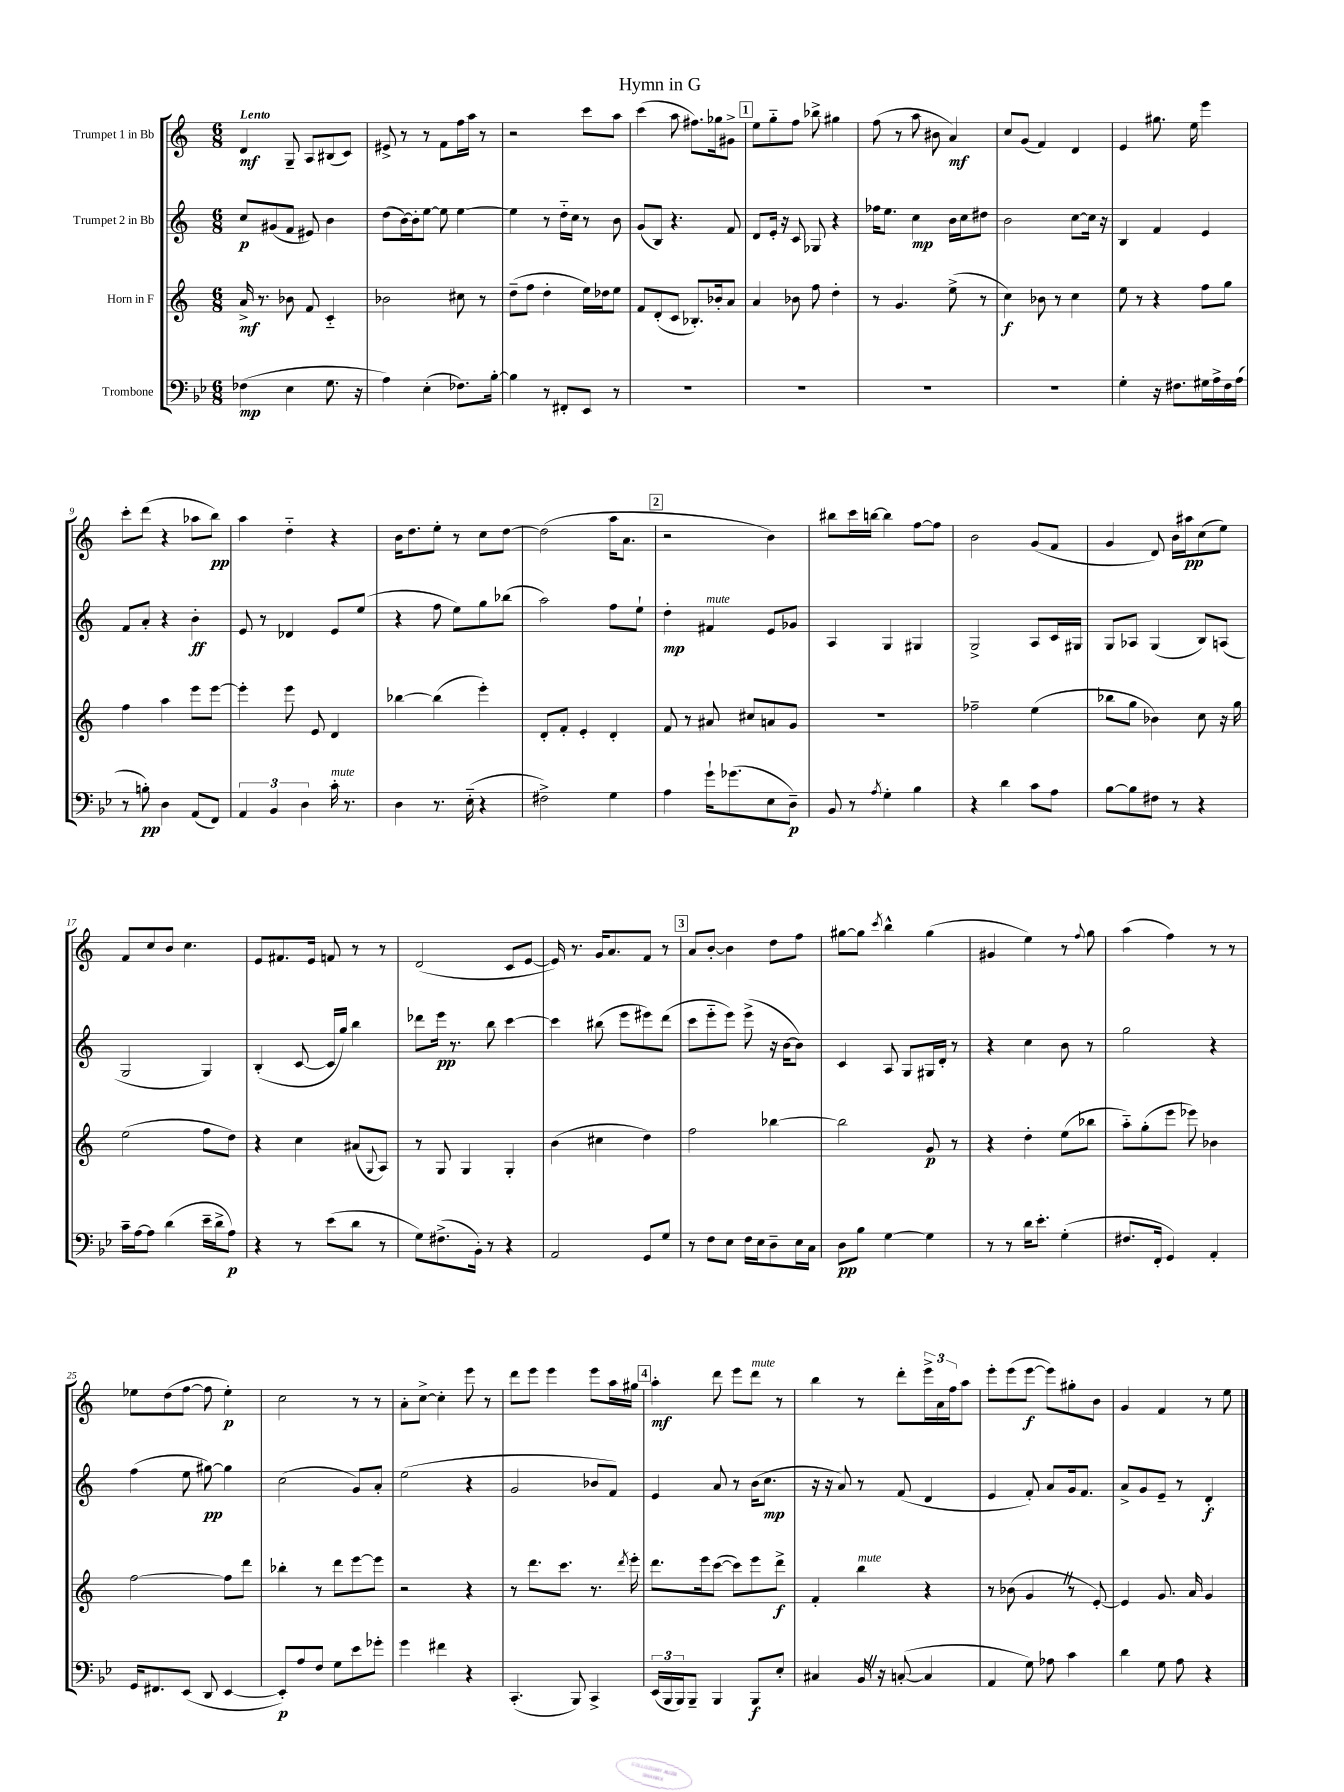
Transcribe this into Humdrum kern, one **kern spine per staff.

**kern	**kern	**kern	**kern
*staff4	*staff3	*staff2	*staff1
*clefF4	*clefG2	*clefG2	*clefG2
*k[b-e-]	*k[]	*k[]	*k[]
*M6/8	*M6/8	*M6/8	*M6/8
(4F-	16a^	8cc	4d
.	8.r	.	.
.	.	(8g#	.
4E-	8b-	8f	8G~
.	8f	8e#)	8A
8.G	4c'~	4b	(8B#
.	.	.	8c)
16r	.	.	.
=	=	=	=
4A)	2b-	(8dd	8e#^
.	.	[16b)	8r
.	.	16b']	.
(4E-'	.	[8ee	8r
.	.	8ee]	8f
8.F-)	8cc#	[4ee	16ff
.	.	.	16aa
.	8r	.	8r
[16B-'	.	.	.
=	=	=	=
4B-]	(8dd~	4ee]	2r
.	8ff	.	.
8r	4dd'	8r	.
8FF#'	.	16dd'~	.
.	.	16cc	.
8EE-	16ee)	8r	8ccc
.	16dd-	.	.
8r	8ee	8b	8aa
=	=	=	=
2.r	8f	(8g	(4ccc
.	(8d'	8B)	.
.	8c	4.r	8aa
.	8.B-')	.	8.ff#)
.	16b-'	.	16gg-
.	8a	8f	8g#^
=	=	=	=
2.r	4a	8d	8ee
.	.	16e'	8gg'~
.	.	16r	.
.	8b-	8c	8ff
.	8ff	8G-	8bb-^
.	4dd'	4r	4gg#
=	=	=	=
2.r	8r	16ff-	(8ff
.	.	8.ee	.
.	4.g	.	8r
.	.	4cc	8aa
.	.	.	8b#
.	(8ee^	16b	4a)
.	.	16cc	.
.	8r	8dd#	.
=	=	=	=
2.r	4cc)	2b	8cc
.	.	.	(8g
.	8b-	.	4f)
.	8r	.	.
.	4cc	[8cc	4d
.	.	16cc]	.
.	.	16r	.
=	=	=	=
4G'	8ee	4B	4e
.	8r	.	.
16r	4r	4f	8.gg#
8.F#	.	.	.
.	.	.	16ee
16G#	8ff	4e	4eee
16A^	.	.	.
16F#	8gg	.	.
(16A	.	.	.
=	=	=	=
8r	4ff	8f	8ccc'
8B')	.	8a'	(8ddd
4D	4aa	4r	4r
(8AA	8eee	4b'	8aa-
8FF)	[8eee	.	8bb)
=	=	=	=
6AA	4eee']	8e	4aa
.	.	8r	.
6BB-	.	.	.
.	8eee	4d-	4dd'~
6D	.	.	.
.	8e	.	.
16c'	4d	8e	4r
8.r	.	.	.
.	.	(8ee	.
=	=	=	=
4D	[4bb-	4r	16b
.	.	.	8.dd
8.r	(4bb-]	8ff	8ee'
.	.	8ee)	8r
(16E-'~	.	.	.
4r	4eee')	8gg	8cc
.	.	(8bb-	[8dd
=	=	=	=
2F#^)	8d'	2aa)	(2dd]
.	8f'	.	.
.	4e'	.	.
4G	4d'	8ff	16aa
.	.	.	8.a
.	.	8ee`	.
=	=	=	=
4A	8f	4dd'	2r
.	8r	.	.
16g`	8a#	4f#	.
(8.g-	.	.	.
.	8cc#	.	.
8E-	8a	8e	4b)
8D~)	8g	8g-	.
=	=	=	=
8BB-	2.r	4A	8bb#
8r	.	.	16ccc
.	.	.	[16bb
8qA	.	.	.
4G'	.	4G	4bb]
4B-	.	4G#	[8ff
.	.	.	8ff]
=	=	=	=
4r	2ff-~	2G^	2b
4d	.	.	.
8c	(4ee	8A	(8g
8A	.	16c	8f
.	.	16G#	.
=	=	=	=
[8B-	8bb-	8G	4g
8B-]	8gg	8A-	.
8F#	4b-)	(4G	8d)
8r	.	.	16b
.	.	.	16aa#
4r	8cc	8B)	(8cc
.	16r	(8A	8ee)
.	16gg	.	.
=	=	=	=
16c~	(2ee	2G	8f
[16A	.	.	.
8A]	.	.	8cc
(4d	.	.	8b
.	.	.	4.cc
16e-~	8ff	4G)	.
16d^	.	.	.
8A)	8dd)	.	.
=	=	=	=
4r	4r	(4B'	8e
.	.	.	8.f#
8r	4cc	[8c	.
.	.	.	16e
(8e-	.	16c]	8f
.	.	16gg)	.
8d	(8a#	4bb	8r
.	8qqG	.	.
8r	8A)	.	8r
=	=	=	=
8G)	8r	8ddd-	(2d
(8.F#^	8G	16eee	.
.	.	8.r	.
.	4G	.	.
16BB-')	.	.	.
8r	.	8bb	.
4r	4G'	[4ccc	8c
.	.	.	[8e
=	=	=	=
2AA	(4b	4ccc]	16e])
.	.	.	8.r
.	4cc#	(8bb#	16g
.	.	.	8.a
.	.	8eee	.
8GG	4dd)	8eee#)	8f
8G	.	(8ddd	8r
=	=	=	=
8r	2ff	8ccc	8a
8F	.	8eee'~	[8b'
8E-	.	8eee)	4b]
16F	.	(8eee^	.
16E-	.	.	.
8D~	[4bb-	16r	8dd
.	.	[16b	.
16E-	.	8b])	8ff
16C	.	.	.
=	=	=	=
8D	2bb-]	4c	[8gg#
8B-	.	.	8gg#]
.	.	.	8qccc
[4G	.	8A	4bb^^
.	.	8G	.
4G]	8g	16G#	(4gg#
.	.	16d'	.
.	8r	8r	.
=	=	=	=
8r	4r	4r	4g#
8r	.	.	.
16d	4dd'	4cc	4ee)
8.e-'	.	.	.
(4G'	(8ee	8b	8r
.	.	.	8qqff
.	8bb-	8r	8gg
=	=	=	=
8.F#	8aa'~)	2gg	(4aa
.	(8gg'	.	.
16FF'	.	.	.
4GG)	8eee	.	4ff)
.	8eee-)	.	.
4AA'	4b-	4r	8r
.	.	.	8r
=	=	=	=
16GG	[2ff	(4ff	8ee-
8.FF#	.	.	.
.	.	.	(8dd
(8EE-	.	8ee	[8ff
8DD	.	[8gg#)	8ff]
[4EE-	8ff]	4gg#]	4ee-')
.	8ddd	.	.
=	=	=	=
8EE-'])	4bb-'	(2cc	2cc
8A	.	.	.
8F	8r	.	.
8G	8ddd	.	.
8e-	[8eee	8g)	8r
8g-'	8eee]	8a'	8r
=	=	=	=
4g	2r	(2ee	8a'
.	.	.	[8cc^
4f#	.	.	4cc']
4r	4r	4r	8eee
.	.	.	8r
=	=	=	=
(4.CC'	8r	2g	8ddd
.	8.ddd	.	8eee
.	.	.	4eee
.	8.ccc	.	.
8BBB-)	.	.	.
4CC^	8.r	8b-	8eee
.	.	8f)	16aa
.	8qddd	.	.
.	16eee'	.	16gg#
=	=	=	=
(24EE-	8.ddd	4e	4aa'
24BBB-	.	.	.
24BBB-)	.	.	.
8BBB-~	.	.	.
.	16eee	.	.
4BBB-	([8ccc	8a	8ddd
.	8ccc])	8r	8eee
8BBB-	8eee	(16b	8ddd
.	.	8.cc	.
8E-'	8ddd^	.	8r
=	=	=	=
4C#	4f'	16r	4bb
.	.	16r	.
.	.	8a)	.
16BB-	4bb	8r	8r
16r	.	.	.
([8C'	.	(8f	8ddd'
4C]	4r	4d	24eee^
.	.	.	24a
.	.	.	24ff
.	.	.	8aa
=	=	=	=
4AA	8r	4e	8eee'
.	(8b-	.	(8eee
8G)	4g	8f')	[8eee
8A-	.	8a	8eee])
4c	8r	16g	8gg#'
.	.	8.f	.
.	[8e')	.	8b
=	=	=	=
4d	4e]	8a^	4g
.	.	8g	.
8G	8.g	8e~	4f
8A	.	8r	.
.	16a	.	.
4r	4g	4d'	8r
.	.	.	8ee
==	==	==	==
*-	*-	*-	*-
